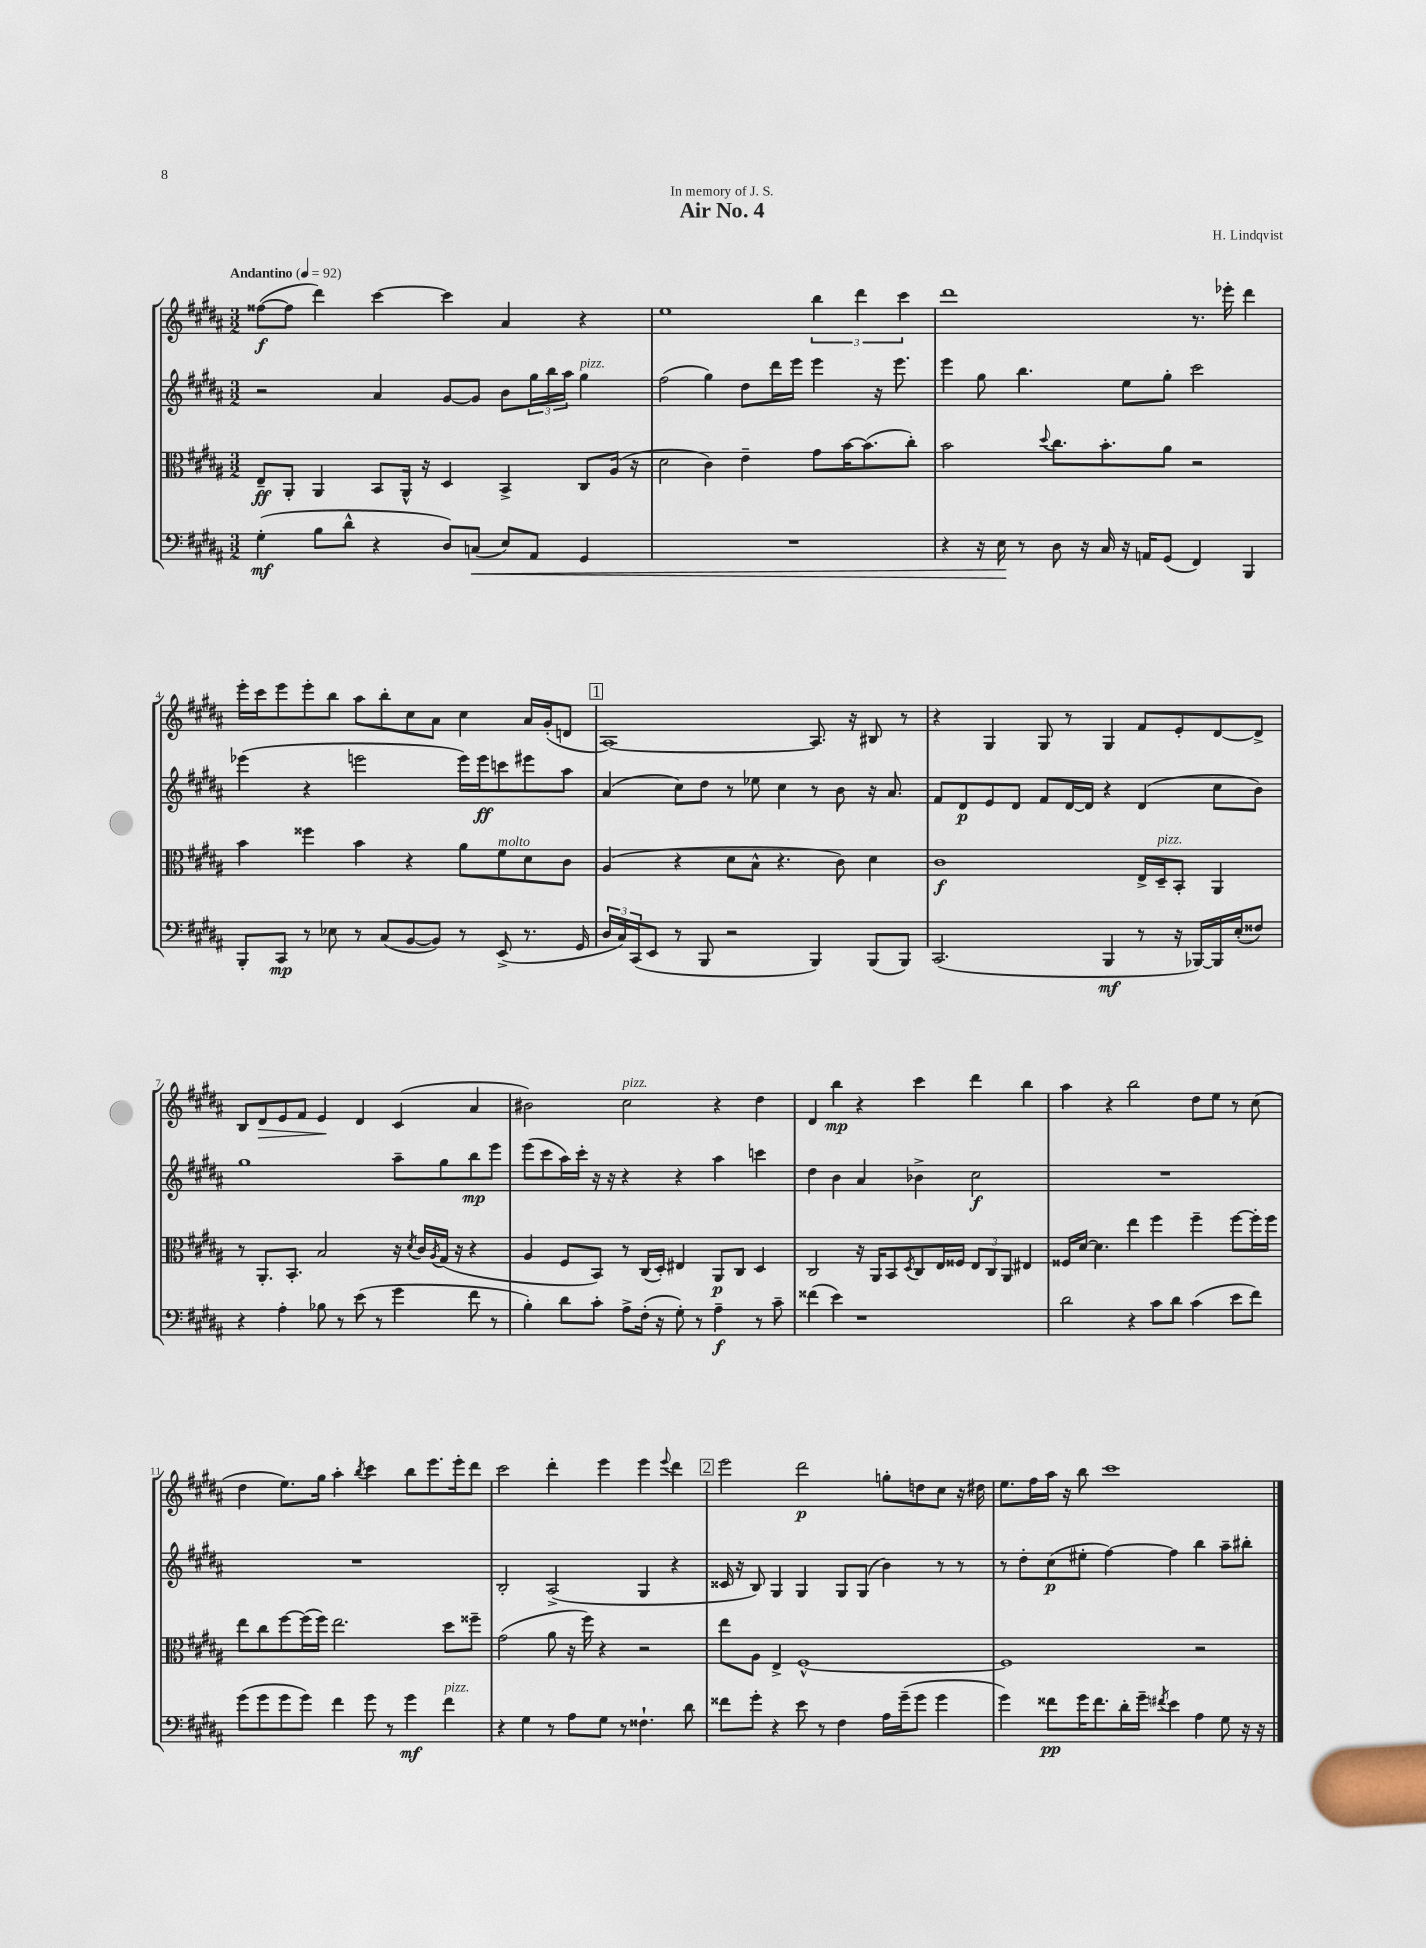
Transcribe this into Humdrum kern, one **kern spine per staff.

**kern	**dynam	**kern	**dynam	**kern	**dynam	**kern	**dynam
*part4	*part4	*part3	*part3	*part2	*part2	*part1	*part1
*staff4	*staff4	*staff3	*staff3	*staff2	*staff2	*staff1	*staff1
*clefF4	*	*clefC3	*	*clefG2	*	*clefG2	*
*k[f#c#g#d#a#]	*	*k[f#c#g#d#a#]	*	*k[f#c#g#d#a#]	*	*k[f#c#g#d#a#]	*
*M3/2	*	*M3/2	*	*M3/2	*	*M3/2	*
*MM92	*	*MM92	*	*MM92	*	*MM92	*
=1	=1	=1	=1	=1	=1	=1	=1
!	!	!	!	!	!	!LO:TX:a:B:t=Andantino	!
(4G#'\	mf	8E~/L	ff	2r	.	([8ff##X\L	f
.	.	8AA#'/J	.	.	.	8ff##\J]	.
8B\L	.	4AA#/	.	.	.	4ddd#\)	.
8d#^^\J	.	.	.	.	.	.	.
4r	.	8BB/L	.	4a#/	.	[4ccc#\	.
.	.	16AA#^^/Jk	.	.	.	.	.
.	.	16r	.	.	.	.	.
8D#/L)	.	4D#/	.	[8g#/L	.	4ccc#\]	.
!	!LO:HP:b	!	!	!	!	!	!
(8Cn/J	<	.	.	8g#/J]	.	.	.
8E/L)	.	4BB^/	.	8b\L	.	4a#/	.
8AA#/J	.	.	.	24gg#\L	.	.	.
.	.	.	.	24bb\	.	.	.
.	.	.	.	24aa#\JJ	.	.	.
!	!	!	!	!LO:TX:a:i:t=pizz.	!	!	!
4GG#/	.	8C#/L	.	4gg#\	.	4r	.
.	.	(16A#/Jk	.	.	.	.	.
.	.	16r	.	.	.	.	.
=2	=2	=2	=2	=2	=2	=2	=2
1.r	.	2d#\	.	(2ff#\	.	1ee	.
.	.	4c#\)	.	4gg#\)	.	.	.
.	.	4e~\	.	8dd#\L	.	.	.
.	.	.	.	16ddd#\L	.	.	.
.	.	.	.	16eee\JJ	.	.	.
.	.	8g#\L	.	4eee\	.	6bb\	.
.	.	[16b\K	.	.	.	.	.
.	.	.	.	.	.	6ddd#\	.
.	.	(8.b\]	.	.	.	.	.
.	.	.	.	16r	.	.	.
.	.	.	.	8.eee\	.	.	.
.	.	.	.	.	.	6ccc#\	.
.	.	8cc#'\J)	.	.	.	.	.
=3	=3	=3	=3	=3	=3	=3	=3
4r	.	2b\	.	4eee\	.	1ddd#	.
16r	.	.	.	8gg#\	.	.	.
16E\	.	.	.	.	.	.	.
8r	[	.	.	4.bb\	.	.	.
.	.	8qqdd#/	.	.	.	.	.
8D#\	.	8.cc#\L	.	.	.	.	.
16r	.	.	.	.	.	.	.
16C#/	.	8.b'\	.	.	.	.	.
16r	.	.	.	8ee\L	.	.	.
16AAn/KL	.	.	.	.	.	.	.
(8GG#/J	.	8a#\J	.	8gg#'\J	.	.	.
4FF#/)	.	2r	.	2ccc#\	.	8.r	.
.	.	.	.	.	.	16eee-X'\	.
4BBB/	.	.	.	.	.	4ddd#\	.
!!LO:LB:g=z
=4	=4	=4	=4	=4	=4	=4	=4
8BBB'/L	.	4b\	.	(4eee-X\	.	16eee'\LL	.
.	.	.	.	.	.	16ccc#\J	.
8CC#/J	mp	.	.	.	.	8eee\	.
8r	.	4ff##X\	.	4r	.	8eee'\	.
8E-X\	.	.	.	.	.	8bb\J	.
8r	.	4b\	.	2eeen\	.	8aa#\L	.
(8C#/L	.	.	.	.	.	8bb'\	.
[8BB/	.	4r	.	.	.	8cc#\	.
8BB/J])	.	.	.	.	.	8a#\J	.
8r	.	8a#\L	.	16eee\LL)	.	4cc#\	.
.	.	.	.	16eee\J	ff	.	.
!	!	!LO:TX:a:i:t=molto	!	!	!	!	!
(8EE^/	.	8f#\	.	8cccn\	.	.	.
8.r	.	8d#\	.	8eee#X\	.	16a#/LL	.
.	.	.	.	.	.	(16g#'/J	.
.	.	8c#\J	.	8aa#\J	.	8dn/J	.
16GG#/	.	.	.	.	.	.	.
!!LO:REH:place=s1:t=1
=5	=5	=5	=5	=5	=5	=5	=5
24D#/LL	.	(4A#/	.	(4a#/	.	[1A#)	.
24C#/)	.	.	.	.	.	.	.
(24CC#/J	.	.	.	.	.	.	.
8EE/J	.	.	.	.	.	.	.
8r	.	4r	.	8cc#\L)	.	.	.
8BBB/	.	.	.	8dd#\J	.	.	.
2r	.	8d#\L	.	8r	.	.	.
.	.	8B^^\J	.	8ee-X\	.	.	.
.	.	4.r	.	4cc#\	.	.	.
4BBB/)	.	.	.	8r	.	8.A#/]	.
.	.	8c#\)	.	8b\	.	.	.
.	.	.	.	.	.	16r	.
(8BBB/L	.	4d#\	.	16r	.	8B#X/	.
.	.	.	.	8.a#/	.	.	.
8BBB/J)	.	.	.	.	.	8r	.
=6	=6	=6	=6	=6	=6	=6	=6
(2.CC#/	.	1c#	f	8f#/L	.	4r	.
.	.	.	.	8d#/	p	.	.
.	.	.	.	8e/	.	4G#/	.
.	.	.	.	8d#/J	.	.	.
.	.	.	.	8f#/L	.	8G#/	.
.	.	.	.	[16d#/L	.	8r	.
.	.	.	.	16d#/JJ]	.	.	.
4BBB/	mf	.	.	4r	.	4G#/	.
8r	.	16E^/LL	.	(4d#/	.	8f#/L	.
!	!	!LO:TX:a:i:t=pizz.	!	!	!	!	!
.	.	16D#~/J	.	.	.	.	.
16r	.	8BB'/J	.	.	.	8e'/	.
[16BBB-X/LL)	.	.	.	.	.	.	.
16BBB-/]	.	4AA#/	.	8cc#\L	.	[8d#/	.
(16E'/J	.	.	.	.	.	.	.
8F##X/J)	.	.	.	8b\J)	.	8d#^/J]	.
!!LO:LB:g=z
=7	=7	=7	=7	=7	=7	=7	=7
4r	.	8r	.	1gg#	.	8B/L	.
!	!	!	!	!	!	!	!LO:HP:b
.	.	8.AA#'/L	.	.	.	8d#/	>
4A#'\	.	.	.	.	.	8e/	.
.	.	8.BB'/J	.	.	.	.	.
.	.	.	.	.	.	8f#/J	.
8B-X\	.	2B/	.	.	.	4e/	.
8r	.	.	.	.	.	.	.
(8e\	.	.	.	.	.	4d#/	]
8r	.	.	.	.	.	.	.
4g#\	.	16r	.	8aa#~\L	.	(4c#/	.
.	.	8qd#/	.	.	.	.	.
.	.	16c#/LL	.	.	.	.	.
.	.	8qA#/	.	.	.	.	.
.	.	(16G#/JJ	.	8gg#\	.	.	.
.	.	16r	.	.	.	.	.
8f#\	.	4r	.	8bb\	mp	4a#/	.
8r	.	.	.	8eee\J	.	.	.
=8	=8	=8	=8	=8	=8	=8	=8
4B'\)	.	4A#/	.	(8eee\L	.	2b#X\)	.
.	.	.	.	8ccc#\	.	.	.
8d#\L	.	8F#/L	.	16aa#\L)	.	.	.
.	.	.	.	16ccc#'\JJ	.	.	.
8c#'\J	.	8BB/J)	.	16r	.	.	.
.	.	.	.	16r	.	.	.
!	!	!	!	!	!	!LO:TX:a:i:t=pizz.	!
8A#^\L	.	8r	.	4r	.	2cc#\	.
(16F#'\Jk	.	(16C#/LL	.	.	.	.	.
16r	.	16D#'/JJ)	.	.	.	.	.
8G#'\)	.	4E#X/	.	4r	.	.	.
8r	.	.	.	.	.	.	.
4A#~\	f	8AA#/L	p	4aa#\	.	4r	.
.	.	8C#/J	.	.	.	.	.
8r	.	4D#/	.	4cccn\	.	4dd#\	.
8c#~\	.	.	.	.	.	.	.
=9	=9	=9	=9	=9	=9	=9	=9
(4f##X\	.	2C#/	.	4dd#\	.	4d#/	.
4e\)	.	.	.	4b\	.	4bb\	mp
1r	.	16r	.	4a#/	.	4r	.
.	.	16AA#/KL	.	.	.	.	.
.	.	8BB/	.	.	.	.	.
.	.	8qD#/	.	.	.	.	.
.	.	8C#/	.	4b-X^\	.	4ccc#\	.
.	.	16E/L	.	.	.	.	.
.	.	16F##X/JJ	.	.	.	.	.
.	.	12E/L	.	2cc#\	f	4ddd#\	.
.	.	12C#/	.	.	.	.	.
.	.	12AA#/J	.	.	.	.	.
.	.	4E#X/	.	.	.	4bb\	.
=10	=10	=10	=10	=10	=10	=10	=10
2d#\	.	16F##X/LL	.	1.r	.	4aa#\	.
.	.	[16d#/JJ	.	.	.	.	.
.	.	4.d#\]	.	.	.	.	.
.	.	.	.	.	.	4r	.
4r	.	4ee\	.	.	.	2bb\	.
8c#\L	.	4ff#\	.	.	.	.	.
8d#\J	.	.	.	.	.	.	.
(4c#\	.	4ff#~\	.	.	.	8dd#\L	.
.	.	.	.	.	.	8ee\J	.
8e\L	.	[8ff#\L	.	.	.	8r	.
8f#\J)	.	16ff#'\L]	.	.	.	(8cc#\	.
.	.	16ff#\JJ	.	.	.	.	.
!!LO:LB:g=z
=11	=11	=11	=11	=11	=11	=11	=11
(8g#\L	.	8ee\L	.	1.r	.	4dd#\	.
8g#\	.	8cc#\	.	.	.	.	.
8g#\	.	[8ff#\	.	.	.	8.ee\L)	.
8g#\J)	.	(16ff#\L]	.	.	.	.	.
.	.	16ff#\JJ)	.	.	.	16gg#\Jk	.
4f#\	.	2.ee\	.	.	.	4aa#'\	.
.	.	.	.	.	.	8qbb/	.
8g#\	.	.	.	.	.	4ccc#\	.
8r	.	.	.	.	.	.	.
4g#\	mf	.	.	.	.	8bb\L	.
.	.	.	.	.	.	8.eee\	.
!LO:TX:a:i:t=pizz.	!	!	!	!	!	!	!
4f#\	.	8dd#\L	.	.	.	.	.
.	.	.	.	.	.	16eee'\k	.
.	.	8ff##X~\J	.	.	.	8ddd#\J	.
=12	=12	=12	=12	=12	=12	=12	=12
4r	.	(2g#\	.	2B'/	.	2ccc#\	.
4G#\	.	.	.	.	.	.	.
8r	.	8a#\	.	(2A#^/	.	4ddd#'\	.
8A#\L	.	16r	.	.	.	.	.
.	.	16ff#\)	.	.	.	.	.
8G#\J	.	4r	.	.	.	4eee\	.
8r	.	.	.	.	.	.	.
4.F##X`\	.	2r	.	4G#/	.	4eee\	.
.	.	.	.	.	.	8qqeee/	.
.	.	.	.	4r	.	4ddd#\	.
8d#\	.	.	.	.	.	.	.
!!LO:REH:place=s1:t=2
=13	=13	=13	=13	=13	=13	=13	=13
8f##X\L	.	8ee\L	.	16c##X/	.	2eee\	.
.	.	.	.	16r	.	.	.
8g#'\J	.	8A#\J	.	8B/)	.	.	.
4r	.	4E^/	.	4G#/	.	.	.
8e\	.	[1F#^^	.	4G#/	.	2ddd#\	p
8r	.	.	.	.	.	.	.
4F#\	.	.	.	8G#/L	.	.	.
.	.	.	.	(8G#/J	.	.	.
16A#\LL	.	.	.	4b\)	.	8ggn'\L	.
(16g#~\J	.	.	.	.	.	.	.
8g#\J	.	.	.	.	.	8ddn\	.
4g#\	.	.	.	8r	.	8cc#\J	.
.	.	.	.	8r	.	16r	.
.	.	.	.	.	.	16dd#X\	.
=14	=14	=14	=14	=14	=14	=14	=14
4g#\)	.	1F#]	.	8r	.	8.ee\L	.
.	.	.	.	8dd#'\L	.	.	.
.	.	.	.	.	.	16ff#\L	.
8f##X\L	pp	.	.	(8cc#\	p	16aa#\JJ	.
.	.	.	.	.	.	16r	.
16g#\K	.	.	.	8ee#X'\J	.	8bb\	.
8.f##\	.	.	.	.	.	.	.
.	.	.	.	[4ff#\)	.	1ccc#	.
16d#'\L	.	.	.	.	.	.	.
16g#~\JJ	.	.	.	.	.	.	.
8qf#X/	.	.	.	.	.	.	.
4e\	.	.	.	4ff#\]	.	.	.
4A#\	.	2r	.	4bb\	.	.	.
8G#\	.	.	.	8aa#~\L	.	.	.
16r	.	.	.	8bb#X'\J	.	.	.
16r	.	.	.	.	.	.	.
==	==	==	==	==	==	==	==
*-	*-	*-	*-	*-	*-	*-	*-
